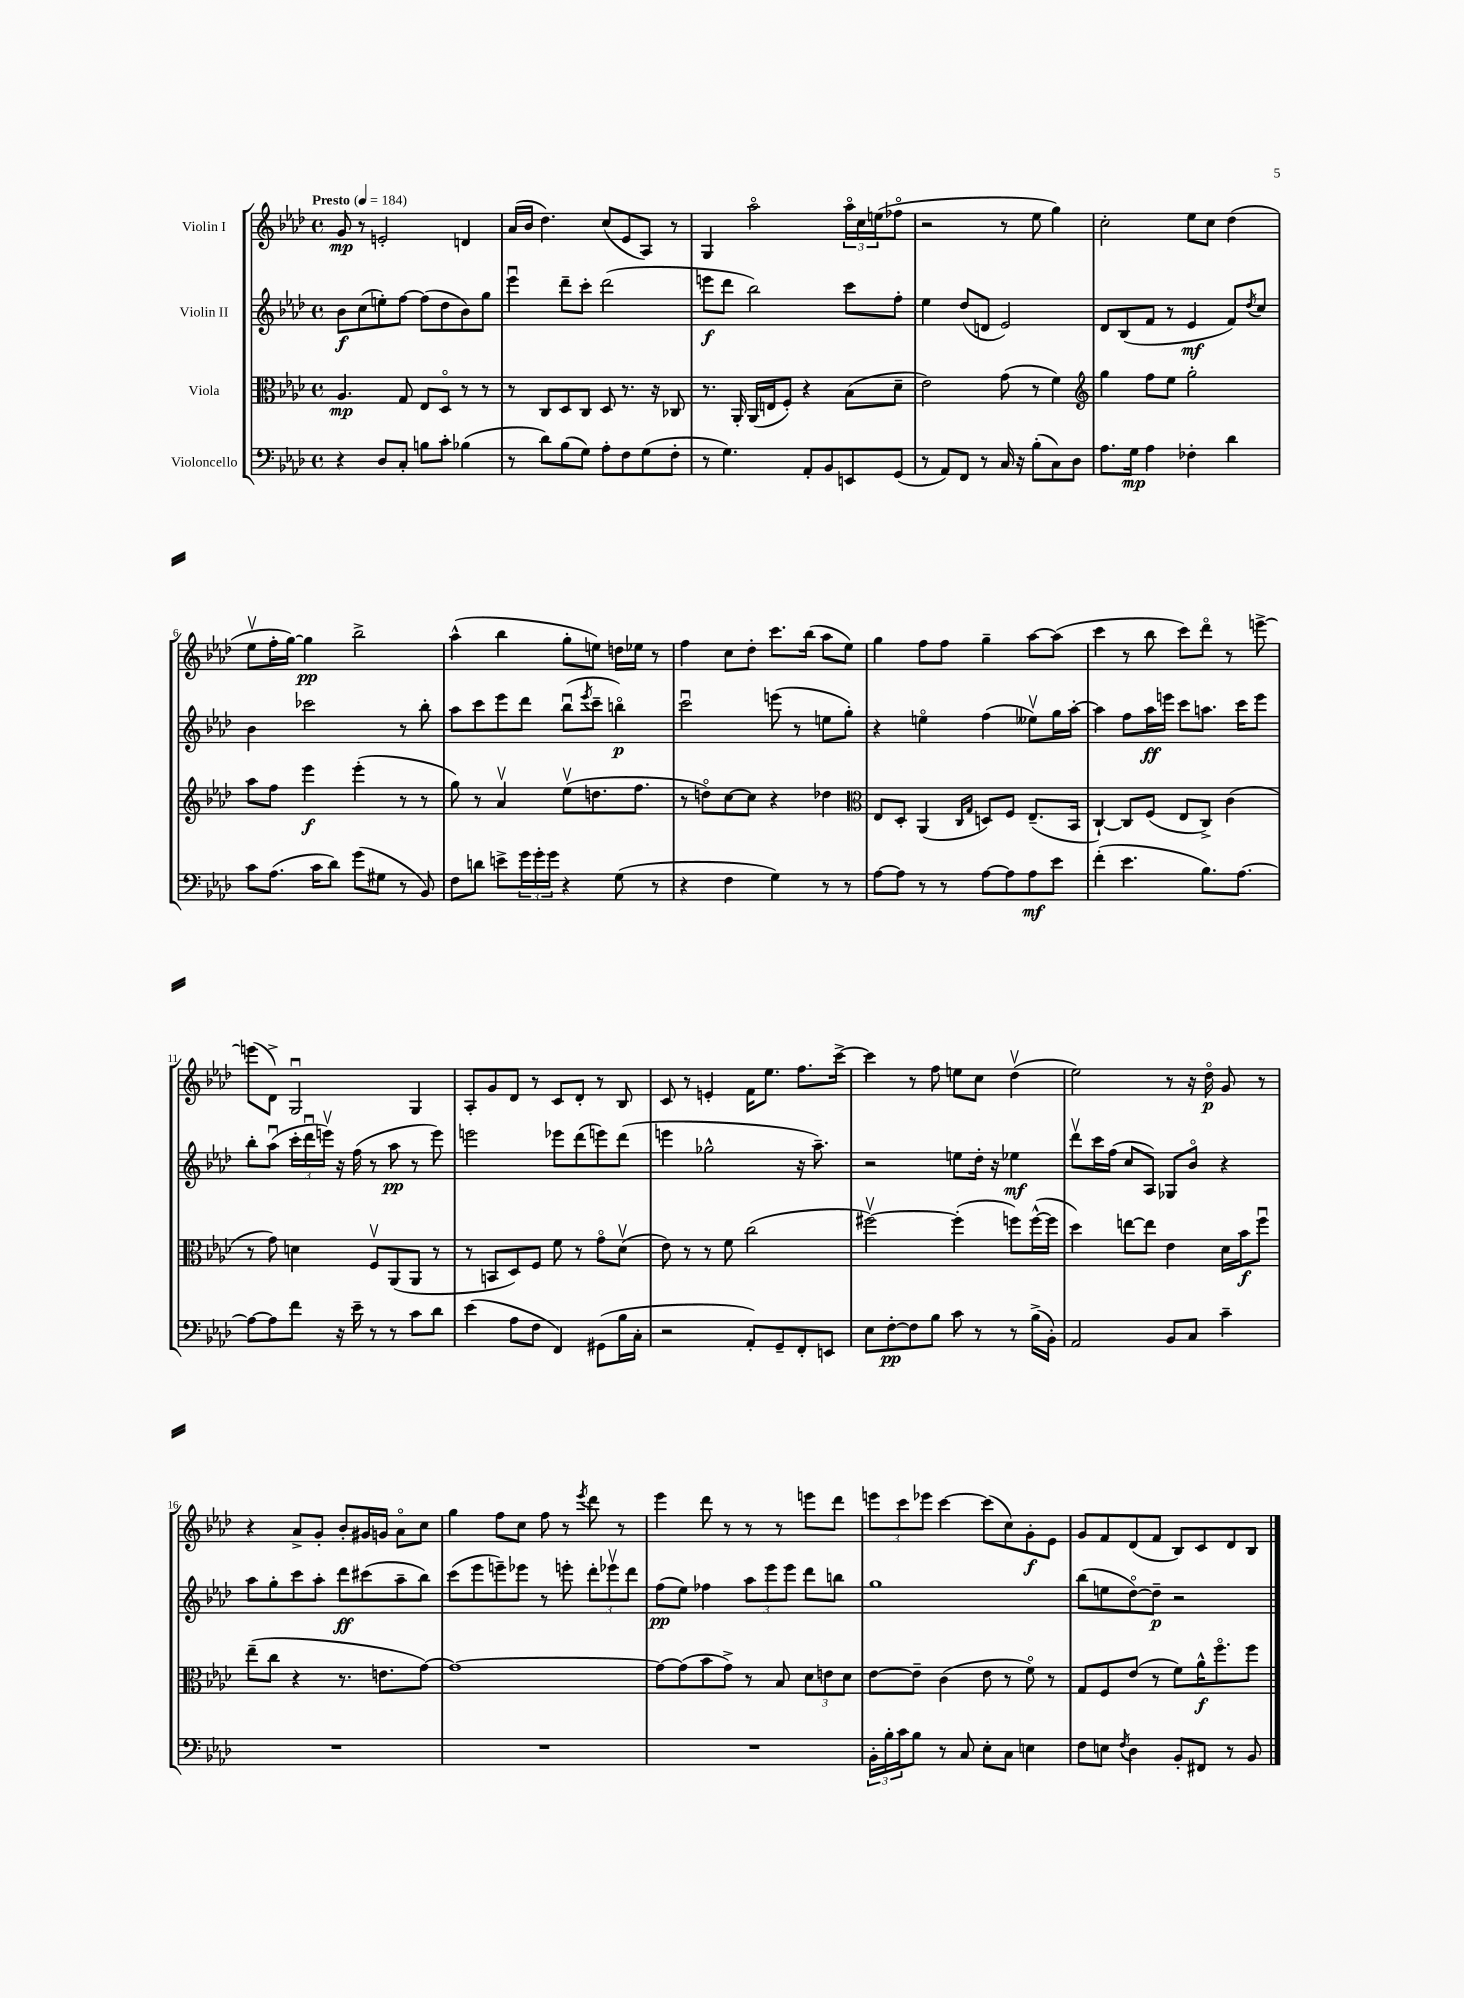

**kern	**kern	**kern	**kern
*staff4	*staff3	*staff2	*staff1
*clefF4	*clefC3	*clefG2	*clefG2
*k[b-e-a-d-]	*k[b-e-a-d-]	*k[b-e-a-d-]	*k[b-e-a-d-]
*M4/4	*M4/4	*M4/4	*M4/4
*met(c)	*met(c)	*met(c)	*met(c)
*MM184	*MM184	*MM184	*MM184
4r	4.A-	8b-	8g
.	.	(8cc	8r
8D-	.	8ee')	2e'
8C'	8G	[8ff	.
8B	8E-	(8ff]	.
8c'	8D-o	8dd-	.
(4B-	8r	8b-)	4d
.	8r	8gg	.
=	=	=	=
8r	8r	4eee-u	(16a-
.	.	.	16b-
8d-)	8C	.	4.dd-)
(8B-	8D-	8ddd-~	.
8G)	8C	8ccc'	.
8A-'	8D-	(2ddd-	(8cc
8F	8.r	.	8e-
(8G	.	.	8A-)
.	16r	.	.
8F'	8C-	.	8r
=	=	=	=
8r	8.r	8eee	4G
4.G)	.	8ddd-	.
.	16AA-'	.	.
.	(16AA-	2bb-)	2aa-o
.	16E	.	.
.	8F')	.	.
8AA-'	4r	.	.
8BB-	.	.	.
8EE	(8B-	8ccc	24aa-o
.	.	.	24cc
.	.	.	(24ee
(8GG	8d-~	8ff'	8ff-o
=	=	=	=
8r	2e-)	4ee-	2r
8AA-)	.	.	.
8FF	.	(8dd-	.
8r	.	8d	.
16C	(8g	2e-)	8r
16r	.	.	.
(8B-'	8r	.	8ee-
8C)	4f)	.	4gg)
8D-	.	.	.
=	=	=	=
*	*clefG2	*	*
8.A-	4gg	8d-	2cc'
.	.	(8B-	.
16G	.	.	.
4A-	8ff	8f	.
.	8ee-	8r	.
4F-'	2gg'	4e-	8ee-
.	.	.	8cc
4d-	.	8f)	(4dd-
.	.	8qdd-	.
.	.	8cc	.
=	=	=	=
8c	8aa-	4b-	8ee-v
(8.A-	8ff	.	16ff'
.	.	.	[16gg)
.	4eee-	2ccc-	4gg]
16c	.	.	.
8d-)	.	.	.
(8g	(4eee-'	.	2bb-^
8G#	.	.	.
8r	8r	8r	.
8BB-)	8r	8bb-'	.
=	=	=	=
8F	8gg)	8aa-	(4aa-^^
8d	8r	8ccc	.
8e^	4a-v	8eee-	4bb-
24g	.	8ddd-	.
24g'	.	.	.
24g	.	.	.
4r	(8ee-v	(8bb-u	8gg'
.	.	8qeee-	.
.	8.dd	8ccc~	8ee)
(8G	.	4bbo)	16dd
.	8.ff	.	16ee-
8r	.	.	8r
=	=	=	=
4r	8r	2cccu	4ff
.	8ddo)	.	.
4F	[8cc	.	8cc
.	8cc]	.	8dd-'
4G)	4r	(8eee	8.ccc
.	.	8r	.
.	.	.	(16bb-
8r	4dd-	8ee	8aa-
8r	.	8gg')	8ee-)
=	=	=	=
*	*clefC3	*	*
[8A-	8E-	4r	4gg
8A-]	8D-'	.	.
8r	(4AA-	4eeo	8ff
8r	.	.	8ff
.	16qqC	.	.
.	16qqG	.	.
[8A-	8D)	(4ff	4gg~
8A-]	8F	.	.
8A-	(8.E-~	8ee--v)	[8aa-
8e-	.	16gg	(8aa-]
.	16BB-	[16aa-'	.
=	=	=	=
(4f'	[4C`)	4aa-]	4ccc
4.e-	8C]	8ff	8r
.	(8F	16aa-	8bb-
.	.	16eee	.
.	8E-	8ccc	8ccc)
8.B-)	8C^)	8.aa	8ddd-o
.	(4c	.	8r
[8.A-	.	16ccc	.
.	.	8eee	[8eee^
=	=	=	=
8A-_	8r	8bb-'	(8eee]
8A-]	8g)	(8aa-u	8d-^)
8f	4d	24ccc'	2Gu
.	.	24ddd-u	.
.	.	24eeev)	.
16r	.	16r	.
16e-~	.	(16ff	.
8r	8Fv	8r	.
8r	(8AA-	8aa-	.
8c	8AA-	8r	4G
8d-	8r	8eee)	.
=	=	=	=
(4e-	8r	2eee	8A-'
.	8BB	.	8g
8A-	8D-)	.	8d-
8F	8F	.	8r
4FF)	8f	8eee-	8c
.	8r	(8ddd-	8d-'
(8GG#	8go	8eee)	8r
16B-	(8d-v	(8ddd-	8B-
16C'	.	.	.
=	=	=	=
2r	8e-)	4eee	8c
.	8r	.	8r
.	8r	2gg-^^	4e'
.	8f	.	.
8AA-')	(2cc	.	16f
.	.	.	8.ee-
8GG~	.	.	.
8FF'	.	16r	8.ff
.	.	8.aa-~)	.
8EE	.	.	.
.	.	.	[16ccc^
=	=	=	=
8E-	[2ff#v)	2r	4ccc]
[8F'	.	.	.
8F]	.	.	8r
8B-	.	.	8ff
8c	(4ff#']	8ee	8ee
8r	.	16dd-'	8cc
.	.	16r	.
8r	8ff)	4ee-	(4dd-v
(16B-^	([16ff^^	.	.
16BB-')	16ff]	.	.
=	=	=	=
2AA-	4dd-)	8ddd-v	2ee-)
.	.	16ccc	.
.	.	(16ff	.
.	[8ee	8cc	.
.	8ee]	8A-)	.
8BB-	4e-	8G-	8r
8C	.	8b-o	16r
.	.	.	16dd-o
4c~	16d-	4r	8g
.	16b-	.	.
.	8ffu	.	8r
=	=	=	=
1r	(8ee-~	8aa-	4r
.	8cc	8gg'	.
.	4r	8ccc	8a-^
.	.	8aa-'	8g'
.	8.r	8ddd-	8b-'
.	.	(8ccc#	16g#
.	8.e	.	16g
.	.	8aa-~	8a-o
.	[8g)	8bb-)	8cc
=	=	=	=
1r	1g_	(8ccc	4gg
.	.	8eee-	.
.	.	8eee~)	8ff
.	.	8eee-	8cc
.	.	8r	8ff
.	.	8eee'	8r
.	.	.	8qeee-
.	.	12ddd-'	8ddd-
.	.	12eee-v	.
.	.	.	8r
.	.	12ddd-	.
=	=	=	=
1r	8g_	(8ff	4eee-
.	(8g]	8ee-)	.
.	8b-	4ff-	8ddd-
.	8g^)	.	8r
.	8r	12aa-	8r
.	.	12eee-	.
.	8B-	.	8r
.	.	12eee-	.
.	12d-	8ddd-	8eee
.	12e	.	.
.	.	8bb	8ddd-
.	12d-	.	.
=	=	=	=
24BB-'	[8e-	1gg	12eee
24B-'	.	.	.
24c	.	.	12ccc
8B-	8e-~]	.	.
.	.	.	12eee-
8r	(4c	.	[4ccc
8C	.	.	.
8E-'	8e-	.	(8ccc]
8C	8r	.	8cc)
4E	8fo)	.	8g'
.	8r	.	8e-
=	=	=	=
8F	8G	(8bb-	8g
8E	8F	8ee	8f
8qF	.	.	.
4D-	(8e-	[8dd-o)	(8d-
.	8r	8dd-~]	8f
8BB-'	8f)	2r	8B-)
8FF#	16a-^^	.	8c
.	8.ffo	.	.
8r	.	.	8d-
8BB-	8ff	.	8B-
==	==	==	==
*-	*-	*-	*-
